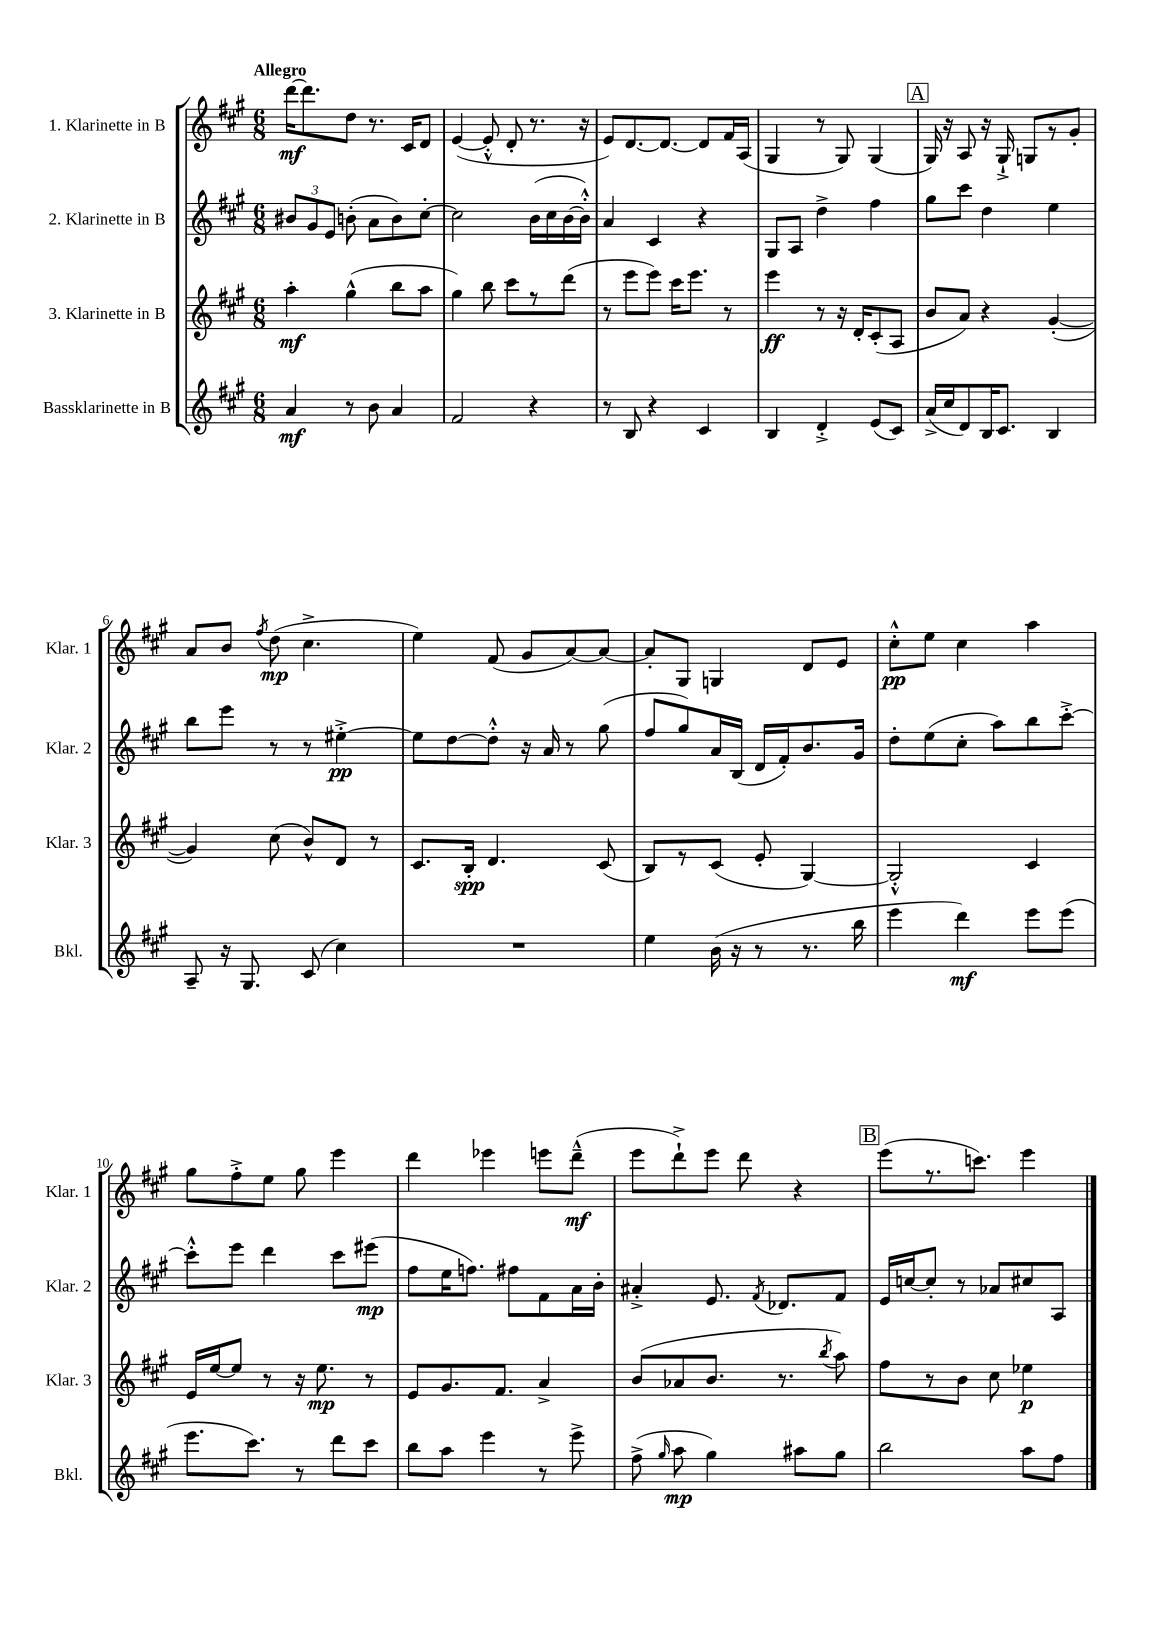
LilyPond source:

<<
\new StaffGroup <<
\new Staff = "s0" \with { instrumentName = "1. Klarinette in B" shortInstrumentName = "Klar. 1" } {
    \clef treble \key a \major \numericTimeSignature \time 6/8 \tempo "Allegro"
    \autoBeamOff d'''16[~\mf d'''8. d''8] r8. cis'16[ d'8] |
    e'4~( e'8-.-^ d'8-. r8. r16 |
    e'8[) d'8.~ d'8.]~ d'8[ fis'16 a16]( |
    gis4 r8 gis8) gis4( |
    \mark \markup { \box "A" } gis16) r16 a8 r16 gis16-!-> g8[ r8 gis'8]-. |
    a'8[ b'8] \acciaccatura { fis''8 } d''8\mp( cis''4.-> |
    e''4) fis'8( gis'8[ a'8~) a'8]~ |
    a'8[-. gis8] g4 d'8[ e'8] |
    cis''8[-.-^\pp e''8] cis''4 a''4 |
    gis''8[ fis''8-.-> e''8] gis''8 e'''4 |
    d'''4 ees'''4 e'''8[ d'''8]---^\mf( |
    e'''8[ d'''8-!->) e'''8] d'''8 r4 |
    \mark \markup { \box "B" } e'''8[( r8. c'''8.]) e'''4 \bar "|." |
}
\new Staff = "s1" \with { instrumentName = "2. Klarinette in B" shortInstrumentName = "Klar. 2" } {
    \clef treble \key a \major \numericTimeSignature \time 6/8
    \autoBeamOff \tuplet 3/2 { bis'8[ gis'8 e'8] } b'8-.( a'8[ b'8) cis''8]~-. |
    cis''2 b'16[( cis''16 b'16~ b'16]-.-^) |
    a'4 cis'4 r4 |
    gis8[ a8] d''4-> fis''4 |
    \mark \markup { \box "A" } gis''8[ cis'''8] d''4 e''4 |
    b''8[ e'''8] r8 r8 eis''4~-.->\pp |
    eis''8[ d''8~ d''8]-.-^ r16 a'16 r8 gis''8( |
    fis''8[ gis''8) a'16 b16]( d'16[ fis'16-.) b'8. gis'16] |
    d''8[-. e''8( cis''8]-. a''8[) b''8 cis'''8]~-.-> |
    cis'''8[-.-^ e'''8] d'''4 cis'''8[ eis'''8]\mp( |
    fis''8[ e''16 f''8.]) fis''8[ fis'8 a'16 b'16]-. |
    ais'4-.-> e'8. \acciaccatura { fis'8 } des'8.[ fis'8] |
    \mark \markup { \box "B" } e'16[ c''16~ c''8]-. r8 aes'8[ cis''8 a8] \bar "|." |
}
\new Staff = "s2" \with { instrumentName = "3. Klarinette in B" shortInstrumentName = "Klar. 3" } {
    \clef treble \key a \major \numericTimeSignature \time 6/8
    \autoBeamOff a''4-.\mf gis''4-^( b''8[ a''8] |
    gis''4) b''8 cis'''8[ r8 d'''8]( |
    r8 e'''8[ e'''8]) cis'''16[ e'''8.] r8 |
    e'''4\ff r8 r16 d'16[-. cis'8-.( a8] |
    \mark \markup { \box "A" } b'8[ a'8]) r4 gis'4~-.( |
    gis'4) cis''8( b'8[-^) d'8] r8 |
    cis'8.[ b16]-.\spp d'4. cis'8( |
    b8[) r8 cis'8]( e'8-. gis4~) |
    gis2-.-^ cis'4 |
    e'16[ e''16~ e''8] r8 r16 e''8.\mp r8 |
    e'8[ gis'8. fis'8.] a'4-> |
    b'8[( aes'8 b'8.] r8. \acciaccatura { b''8 } a''8) |
    \mark \markup { \box "B" } fis''8[ r8 b'8] cis''8 ees''4\p \bar "|." |
}
\new Staff = "s3" \with { instrumentName = "Bassklarinette in B" shortInstrumentName = "Bkl." } {
    \clef treble \key a \major \numericTimeSignature \time 6/8
    \autoBeamOff a'4\mf r8 b'8 a'4 |
    fis'2 r4 |
    r8 b8 r4 cis'4 |
    b4 d'4-.-> e'8[( cis'8]) |
    \mark \markup { \box "A" } a'16[->( cis''16 d'8) b16 cis'8.] b4 |
    a8-- r16 gis8. cis'8( cis''4) |
    R2. |
    e''4 b'16( r16 r8 r8. b''16 |
    e'''4 d'''4\mf) e'''8[ e'''8]( |
    e'''8.[ cis'''8.]) r8 d'''8[ cis'''8] |
    b''8[ a''8] e'''4 r8 e'''8-> |
    fis''8->( \grace { gis''16 } a''8\mp gis''4) ais''8[ gis''8] |
    \mark \markup { \box "B" } b''2 a''8[ fis''8] \bar "|." |
}
>>
>>
